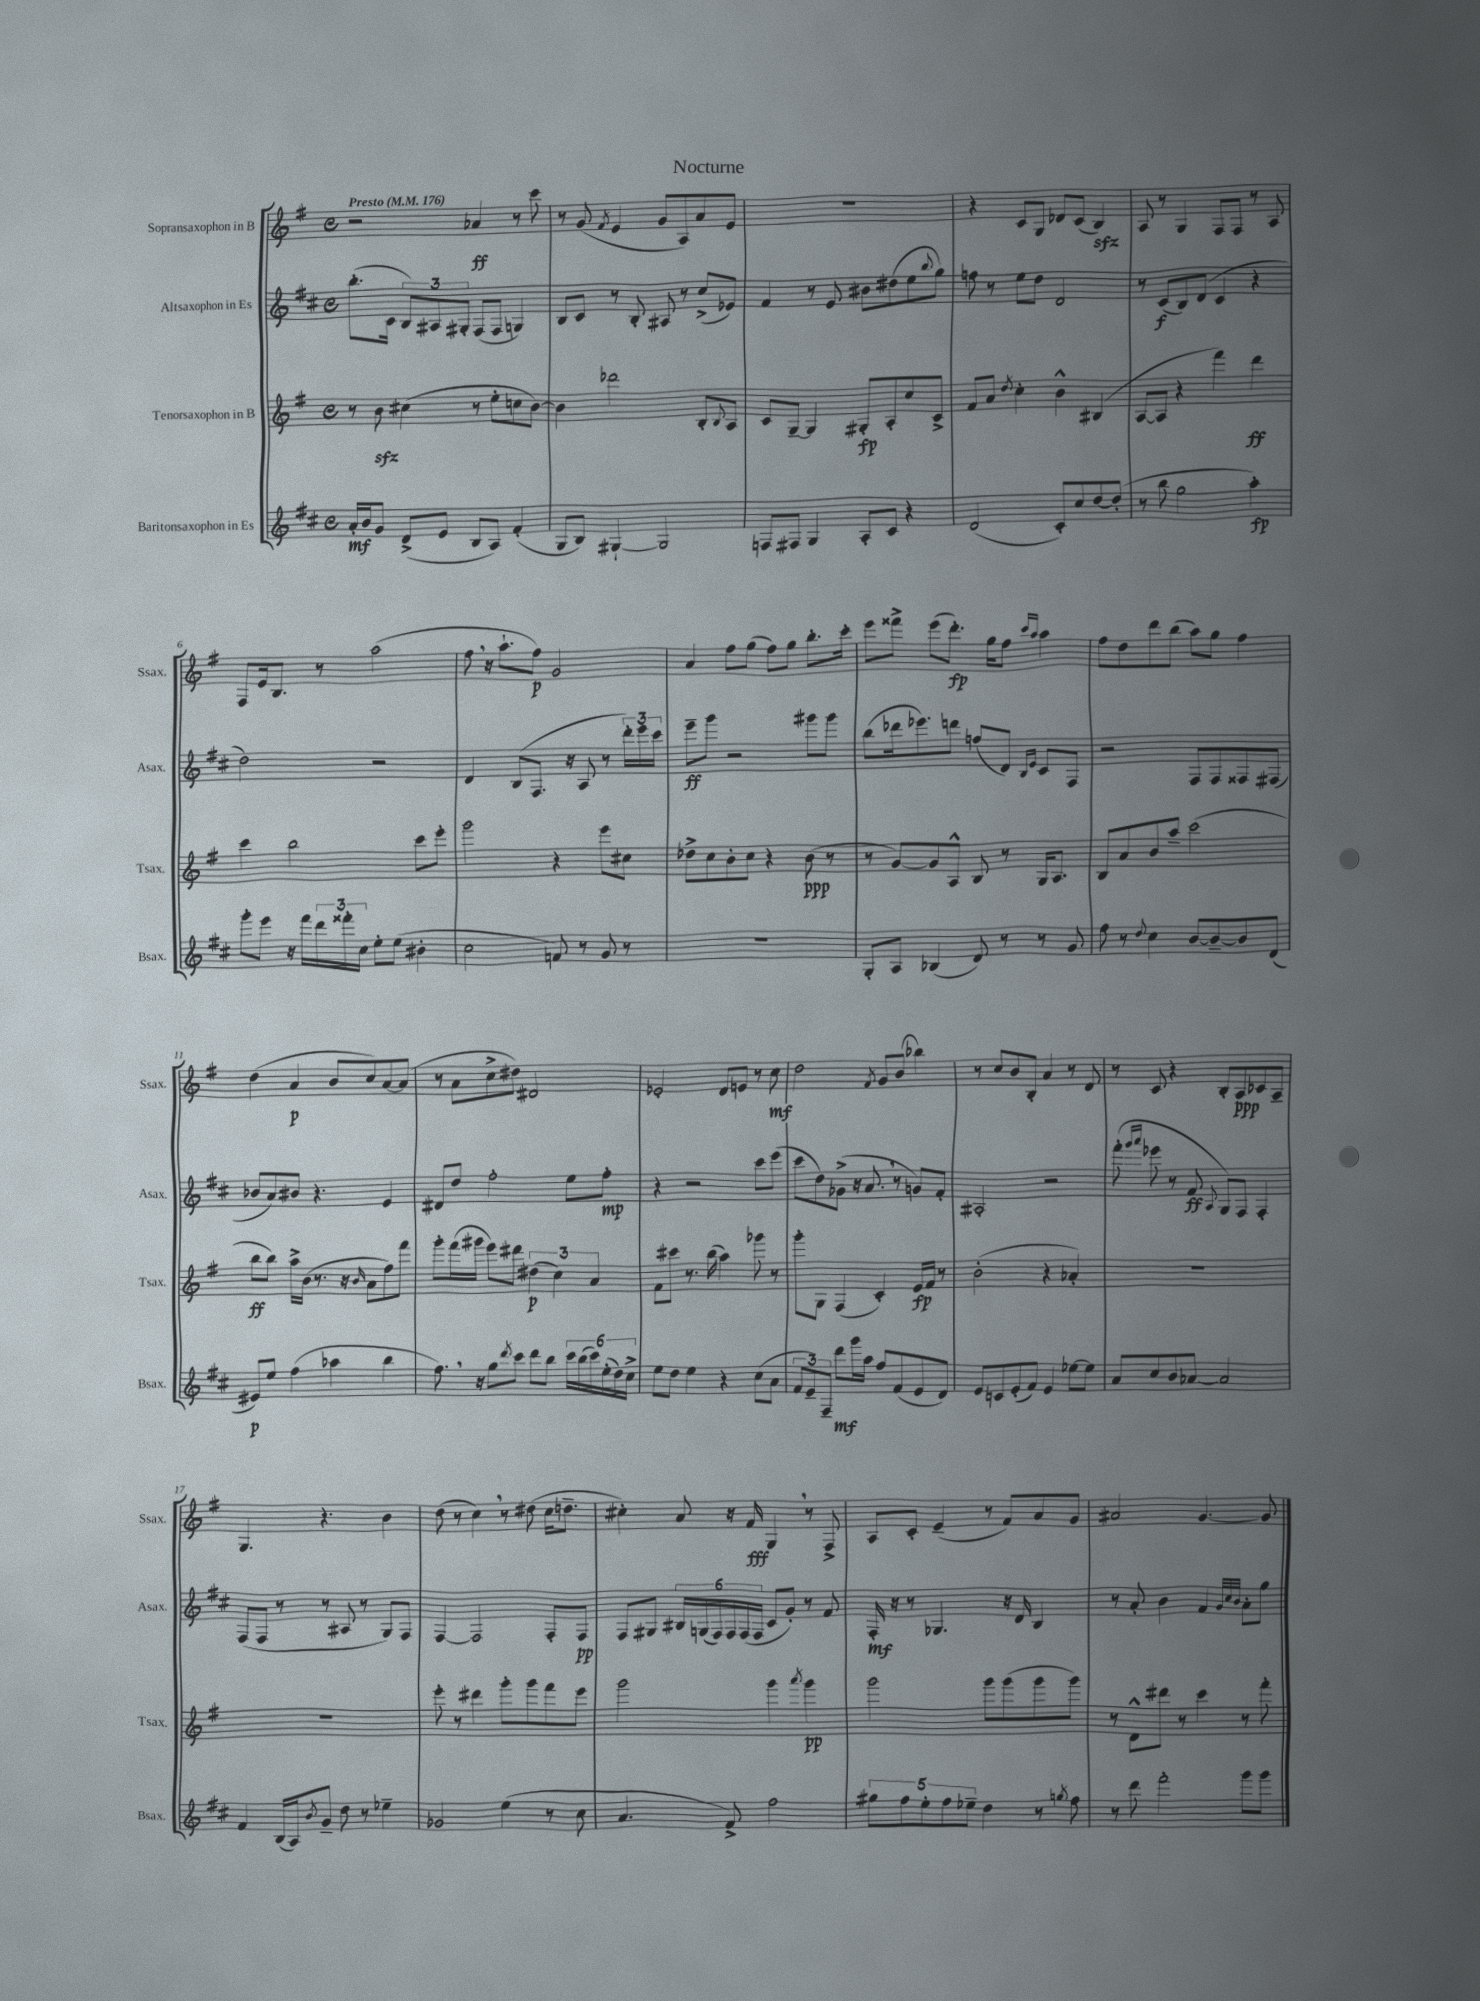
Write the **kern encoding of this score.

**kern	**dynam	**kern	**dynam	**kern	**dynam	**kern	**dynam
*part4	*part4	*part3	*part3	*part2	*part2	*part1	*part1
*staff4	*staff4	*staff3	*staff3	*staff2	*staff2	*staff1	*staff1
*I"Baritonsaxophon in Es	*	*I"Tenorsaxophon in B	*	*I"Altsaxophon in Es	*	*I"Sopransaxophon in B	*
*I'Bsax.	*	*I'Tsax.	*	*I'Asax.	*	*I'Ssax.	*
*clefG2	*	*clefG2	*	*clefG2	*	*clefG2	*
*k[f#c#]	*	*k[f#]	*	*k[f#c#]	*	*k[f#]	*
*M4/4	*	*M4/4	*	*M4/4	*	*M4/4	*
*met(c)	*	*met(c)	*	*met(c)	*	*met(c)	*
*MM176	*	*MM176	*	*MM176	*	*MM176	*
=1	=1	=1	=1	=1	=1	=1	=1
!	!	!	!	!	!	!LO:TX:a:B:t=Presto	!
16a'/LL	mf	8r	.	(8.bb'\L	.	2r	.
16b/J	.	.	.	.	.	.	.
8g/J	.	8bzz\	.	.	.	.	.
.	.	.	.	16c#\Jk	.	.	.
(8d^/L	.	(4cc#X\	.	12B/L)	.	.	.
.	.	.	.	12A#X/	.	.	.
8e/J	.	.	.	.	.	.	.
.	.	.	.	12G#X'/J	.	.	.
8B/L	.	8r	.	(8F#/L	.	4a-X/	ff
8A/J)	.	8ee'\L	.	8F#/J	.	.	.
(4f#'/	.	8ccn\	.	4Gn/)	.	8r	.
.	.	[8b\J)	.	.	.	8ccc\	.
=2	=2	=2	=2	=2	=2	=2	=2
8G/L	.	4b\]	.	8B/L	.	8r	.
8B/J)	.	.	.	8c#/J	.	(8g/	.
.	.	.	.	.	.	8qf#/	.
[4G#X`/	.	2ddd-X\	.	8r	.	4e/	.
.	.	.	.	8B'/	.	.	.
2G#/]	.	.	.	8A#X/	.	8g/L	.
.	.	.	.	8r	.	8A/)	.
.	.	8B'/L	.	(8cc#^/L	.	8a/	.
.	.	8qqB/	.	.	.	.	.
.	.	8A/J	.	8e-X/J)	.	8e/J	.
=3	=3	=3	=3	=3	=3	=3	=3
8Fn/L	.	8c/L	.	4f#/	.	1r	.
8F#X/J	.	[8G~/J	.	.	.	.	.
4G/	.	4G/]	.	8r	.	.	.
.	.	.	.	8e/	.	.	.
8A'/L	.	8G#X'/L	fp	8b#X\L	.	.	.
8c#/J	.	8A'/	.	(8dd#X\	.	.	.
4r	.	8cc/	.	8ee\	.	.	.
.	.	.	.	8qqbb/	.	.	.
.	.	8c^/J	.	8gg\J)	.	.	.
=4	=4	=4	=4	=4	=4	=4	=4
(2d/	.	8f#/L	.	8ffn\	.	4r	.
.	.	8a/J	.	8r	.	.	.
.	.	8qdd/	.	.	.	.	.
.	.	4cc'\	.	8ee\L	.	8c/L	.
.	.	.	.	8dd\J	.	8G/J	.
8c#'/L)	.	4b^^\	.	2d/	.	8d-X/L	.
8cc#/	.	.	.	.	.	(8c/J	.
[8dd/	.	(4B#X/	.	.	.	4Bzz/)	.
(8dd'/J]	.	.	.	.	.	.	.
=5	=5	=5	=5	=5	=5	=5	=5
8r	.	[8A/L	.	8r	.	8A/	.
8bb\	.	8A/J]	.	(8c#/L	f	8r	.
2gg\	.	4r	.	8B/)	.	4G/	.
.	.	.	.	(8d/J	.	.	.
.	.	4fff#\)	.	4c#/	.	8F#/L	.
.	.	.	.	.	.	8F#/J	.
4aa'\)	fp	4ddd\	ff	4r	.	8r	.
.	.	.	.	.	.	8A/	.
!!LO:LB:g=z
=6	=6	=6	=6	=6	=6	=6	=6
8ggg'\L	.	4ccc\	.	2dd\)	.	8F#/L	.
8eee\J	.	.	.	.	.	16e/k	.
.	.	.	.	.	.	8.B/J	.
16r	.	2bb\	.	.	.	.	.
16fff#\LL	.	.	.	.	.	.	.
24ddd\	.	.	.	.	.	8r	.
24fff##X'\	.	.	.	.	.	.	.
24cc#\JJ	.	.	.	.	.	.	.
8ee'\L	.	.	.	2r	.	(2aa\	.
(8ee\J	.	.	.	.	.	.	.
4b#X'\	.	8ccc\L	.	.	.	.	.
.	.	8eee'\J	.	.	.	.	.
=7	=7	=7	=7	=7	=7	=7	=7
2cc#\	.	2ggg\	.	4d/	.	8ff#,\	.
.	.	.	.	.	.	16r	.
.	.	.	.	.	.	8.aa`\L	.
.	.	.	.	(8B/L	.	.	.
.	.	.	.	8.F#/J	.	8ff#\J)	p
8fn/)	.	4r	.	.	.	2g/	.
.	.	.	.	16r	.	.	.
8r	.	.	.	8A/	.	.	.
8g/	.	8eee\L	.	8r	.	.	.
8r	.	8cc#X\J	.	24ddd'\LL)	.	.	.
.	.	.	.	24eee\	.	.	.
.	.	.	.	24ccc#\JJ	.	.	.
=8	=8	=8	=8	=8	=8	=8	=8
1r	.	8dd-X^\L	.	8eee~\L	ff	4a/	.
.	.	8cc\	.	8ggg\J	.	.	.
.	.	8b'\	.	2r	.	8ff#\L	.
.	.	8cc\J	.	.	.	(8gg\J	.
.	.	4r	.	.	.	8ff#\L)	.
.	.	.	.	.	.	8gg\J	.
.	.	(8b\	ppp	8ggg#X\L	.	8.bb'\L	.
.	.	8r	.	8ggg#\J	.	.	.
.	.	.	.	.	.	16ccc'\Jk	.
=9	=9	=9	=9	=9	=9	=9	=9
8G'/L	.	8r	.	(8bb\L	.	8eee\L	.
8A/J	.	[8g/L)	.	16ddd-X\k	.	8fff##X^\J	.
.	.	.	.	8.eee-X\)	.	.	.
(4B-X/	.	8g/]	.	.	.	(8eee\L	.
.	.	8A^^/J	.	8dddn\J	.	8.ddd'\J)	fp
8d/)	.	8B/	.	(8ffn/L	.	.	.
.	.	.	.	.	.	16gg\KL	.
8r	.	8r	.	8d/J)	.	8ff#\J	.
.	.	.	.	16qqB/LL	.	16qqccc/LL	.
.	.	.	.	16qqe/JJ	.	16qqaa/JJ	.
8r	.	16G/KL	.	8c#/L	.	4aa\	.
.	.	8.A/J	.	.	.	.	.
8g/	.	.	.	8F#/J	.	.	.
=10	=10	=10	=10	=10	=10	=10	=10
8ff#\	.	8B/L	.	2r	.	8ff#\L	.
8r	.	8a/	.	.	.	8dd\	.
8qqdd/	.	.	.	.	.	.	.
4cc#\	.	8b/	.	.	.	8ddd\	.
.	.	8aa~/J	.	.	.	(8bb\J	.
[8b/L	.	(2ccc\	.	8F#/L	.	8aa\L)	.
8b~/_	.	.	.	8F#/	.	8gg\J	.
8b/]	.	.	.	8F##X/	.	4ff#\	.
(8d/J	.	.	.	(8F#X/J	.	.	.
!!LO:LB:g=z
=11	=11	=11	=11	=11	=11	=11	=11
8e#X/L)	p	8bb\L	ff	8b-X/L	.	(4dd\	.
8ee/J	.	8bb\J)	.	8a/)	.	.	.
(4ff#\	.	16aa^\LL	.	8b#X/J	.	4a/	p
.	.	(16b\JJ	.	.	.	.	.
.	.	8.r	.	4.r	.	.	.
4aa-X\	.	.	.	.	.	8b/L	.
.	.	16r	.	.	.	.	.
.	.	16qqb/	.	.	.	.	.
.	.	8a\L	.	.	.	8cc/)	.
4bb\	.	8ff#\)	.	4e/	.	[8a/	.
.	.	8fff#\J	.	.	.	(8a/J]	.
=12	=12	=12	=12	=12	=12	=12	=12
8.ff#,\)	.	8ggg'\L	.	8d#X/L	.	8r	.
.	.	(16fff#\L	.	8dd/J	.	8a\L	.
16r	.	16ggg#X\JJ	.	.	.	.	.
8gg\L	.	8eee\L)	.	2ff#'\	.	8cc^\	.
8qddd/	.	.	.	.	.	.	.
8ccc#\J	.	8ddd#X\J	.	.	.	8dd#X\J)	.
8ddd\L	.	(6dd#X\	p	.	.	2d#X/	.
8bb\J	.	.	.	.	.	.	.
.	.	6cc\)	.	.	.	.	.
24ccc#\LL	.	.	.	8ee\L	.	.	.
(24bb\	.	.	.	.	.	.	.
24ccc#\)	.	6a/	.	.	.	.	.
(24ee'\	.	.	.	8ff#'\J	mp	.	.
24dd\)	.	.	.	.	.	.	.
24cc#^\JJ	.	.	.	.	.	.	.
=13	=13	=13	=13	=13	=13	=13	=13
8ee\L	.	8f#\L	.	4r	.	2e-X'/	.
8dd\J	.	8ccc#X\J	.	.	.	.	.
4ee\	.	8.r	.	2r	.	.	.
.	.	(16bb\	.	.	.	.	.
4r	.	4aa\)	.	.	.	8d/L	.
.	.	.	.	.	.	8en/J	.
(8cc#\L	.	8ggg-X\	.	8ccc#\L	.	8r	.
8a\J	.	8r	.	(8eee\J	.	8cc\	mf
=14	=14	=14	=14	=14	=14	=14	=14
12f#/L	.	8ggg'\L	.	8ccc#\L	.	2dd\	.
12e~/)	.	.	.	.	.	.	.
.	.	8G\J	.	8dd\)	.	.	.
12F#~/J	.	.	.	.	.	.	.
8ddd\L	mf	(4F#/	.	(8g-X^\J	.	.	.
16ggg\L	.	.	.	16r	.	.	.
16aa\JJ	.	.	.	8.a,/	.	.	.
.	.	.	.	.	.	8qf#/	.
8ff#/L	.	4c'/)	.	.	.	8g/L	.
(8f#/	.	.	.	8r	.	(8b/J	.
8e/	.	16e/LL	fp	8gn/L)	.	4bb-X\)	.
.	.	16f#/JJ	.	.	.	.	.
8d/J)	.	8r	.	8f#'/J	.	.	.
=15	=15	=15	=15	=15	=15	=15	=15
8e/L	.	(2b'\	.	2A#X'/	.	8r	.
8cn/	.	.	.	.	.	8cc/L	.
(8e'/	.	.	.	.	.	8b/	.
8f#/J)	.	.	.	.	.	8B'/J	.
4e/	.	4r	.	2r	.	4a/	.
[8ee-X\L	.	4a-X'/)	.	.	.	8r	.
8ee-\J]	.	.	.	.	.	8d/	.
=16	=16	=16	=16	=16	=16	=16	=16
8a/L	.	1r	.	(8fff#'\	.	8r	.
.	.	.	.	16qqggg/LL	.	.	.
.	.	.	.	16qqaaa/JJ	.	.	.
8cc#/	.	.	.	8eee-X\	.	8c/	.
8b/	.	.	.	8r	.	4r	.
[8a-X/J	.	.	.	8f#/	ff	.	.
.	.	.	.	8qqA/	.	.	.
2a-/]	.	.	.	8G/L)	.	8B'/L	.
.	.	.	.	8F#/J	.	8A/	ppp
.	.	.	.	4F#'/	.	8c-X/	.
.	.	.	.	.	.	8A~/J	.
!!LO:LB:g=z
=17	=17	=17	=17	=17	=17	=17	=17
4f#/	.	1r	.	(8F#/L	.	4.G/	.
.	.	.	.	8F#/J	.	.	.
(16B/LL	.	.	.	8r	.	.	.
16A/J)	.	.	.	.	.	.	.
8qb/	.	.	.	.	.	.	.
8g~/J	.	.	.	8r	.	4.r	.
8dd\	.	.	.	8A#X/	.	.	.
8r	.	.	.	8r	.	.	.
4ee-X~\	.	.	.	8G/L)	.	4b\	.
.	.	.	.	8F#/J	.	.	.
=18	=18	=18	=18	=18	=18	=18	=18
2g-X/	.	8eee'\	.	[4F#/	.	(8dd\	.
.	.	8r	.	.	.	8r	.
.	.	4ddd#X\	.	2F#/]	.	4cc,\)	.
(4ee\	.	8ggg'\L	.	.	.	8r	.
.	.	8ggg\	.	.	.	(8dd#X\	.
8r	.	8fff#\	.	8F#'/L	.	16cc\KL	.
.	.	.	.	.	.	8.ddn~\J	.
8cc#\	.	8eee\J	.	8F#/J	pp	.	.
=19	=19	=19	=19	=19	=19	=19	=19
4.a/	.	2ggg\	.	8F#/L	.	4cc#X'\)	.
.	.	.	.	8G#X/J	.	.	.
.	.	.	.	24B#X/LL	.	8a/	.
.	.	.	.	(24Gn/	.	.	.
.	.	.	.	24F#/)	.	.	.
8f#^/)	.	.	.	24F#/	.	16r	.
.	.	.	.	(24F#/	.	.	.
.	.	.	.	.	.	16f#/	fff
.	.	.	.	24F#/JJ	.	.	.
2ff#\	.	4ggg\	.	8c#/L	.	4G,/	.
.	.	.	.	8g'/J)	.	.	.
.	.	8qaaa/	.	.	.	.	.
.	.	4ggg\	pp	8r	.	8r	.
.	.	.	.	8f#/	.	8F#^/	.
=20	=20	=20	=20	=20	=20	=20	=20
10gg#X\L	.	2ggg\	.	16F#'/	mf	8A/L	.
.	.	.	.	16r	.	.	.
10ff#\	.	.	.	.	.	.	.
.	.	.	.	8r	.	8c'/J	.
10ee'\	.	.	.	.	.	.	.
.	.	.	.	4.G-X/	.	(4e~/	.
10ff#\	.	.	.	.	.	.	.
10ee-X~\J	.	.	.	.	.	.	.
4dd\	.	8ggg\L	.	.	.	8r	.
.	.	(8ggg\	.	16r	.	8f#/L)	.
.	.	.	.	16d/	.	.	.
8r	.	8ggg\	.	4B/	.	8a/	.
8qggn/	.	.	.	.	.	.	.
8ff#\	.	8ggg\J)	.	.	.	8g/J	.
=21	=21	=21	=21	=21	=21	=21	=21
8r	.	8r	.	8r	.	2a#X/	.
8ddd\	.	8d^^\L	.	8a'/	.	.	.
2fff#'\	.	8ddd#X\J	.	4b\	.	.	.
.	.	8r	.	.	.	.	.
.	.	4ccc\	.	4f#/	.	[4.g/	.
.	.	.	.	32qqg/LLL	.	.	.
.	.	.	.	32qqcc#/	.	.	.
.	.	.	.	32qqb/JJJ	.	.	.
8ggg\L	.	8r	.	8a'\L	.	.	.
8ggg\J	.	8fff#'\	.	8gg\J	.	8g/]	.
==	==	==	==	==	==	==	==
*-	*-	*-	*-	*-	*-	*-	*-
